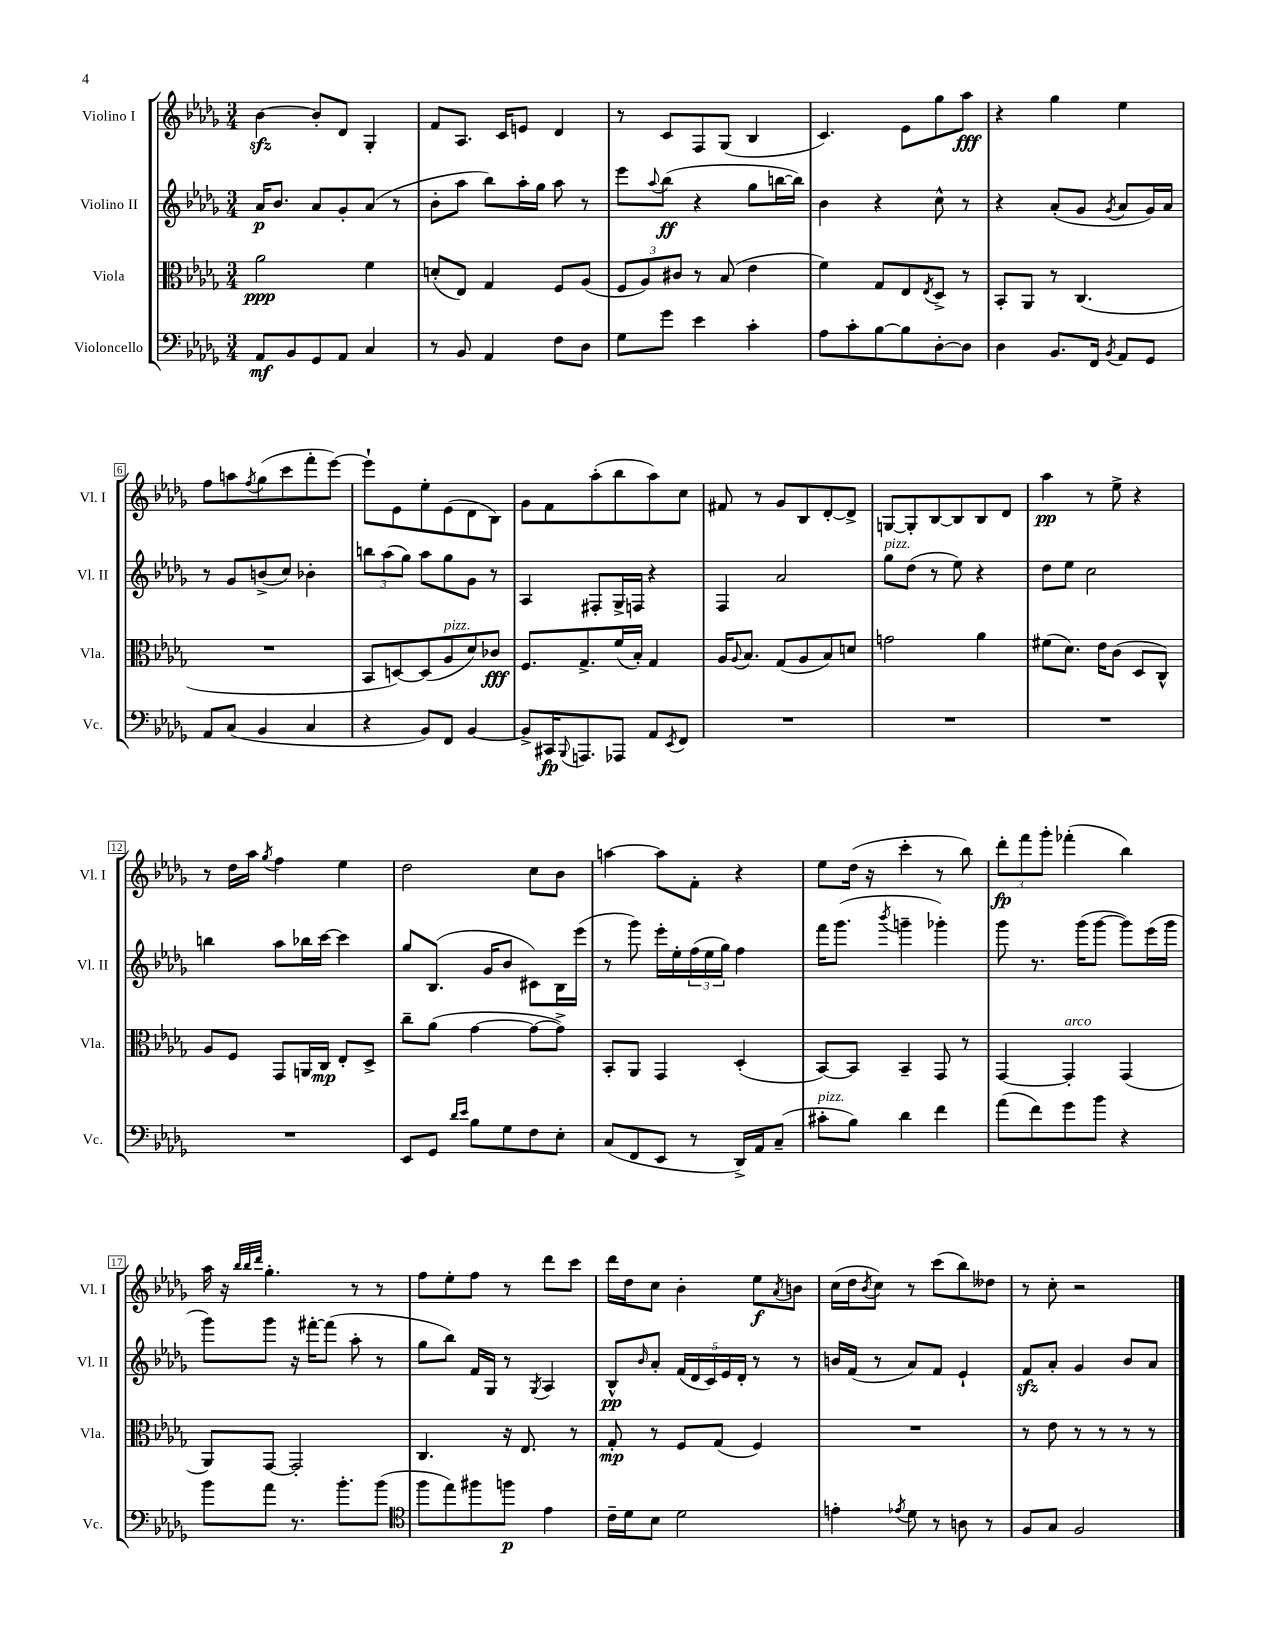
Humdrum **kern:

**kern	**kern	**kern	**kern
*staff4	*staff3	*staff2	*staff1
*clefF4	*clefC3	*clefG2	*clefG2
*k[b-e-a-d-g-]	*k[b-e-a-d-g-]	*k[b-e-a-d-g-]	*k[b-e-a-d-g-]
*M3/4	*M3/4	*M3/4	*M3/4
8AA-	2a-	16a-	[4b-
.	.	8.b-	.
8BB-	.	.	.
8GG-	.	8a-	8b-']
8AA-	.	8g-'	8d-
4C	4f	(8a-	4G-'
.	.	8r	.
=	=	=	=
8r	(8d'	8b-'	8f
8BB-	8E-)	8aa-	8.A-
4AA-	4G-	8bb-)	.
.	.	.	16c
.	.	16aa-'	8e
.	.	16gg-	.
8F	8F	8aa-	4d-
8D-	(8A-	8r	.
=	=	=	=
8G-	12F	8eee-	8r
.	12A-)	.	.
.	.	8qqaa-	.
8g-	.	(8bb-	8c
.	12c#	.	.
4e-	8r	4r	8F
.	(8B-	.	(8G-
4c'	4e-	8gg-	4B-
.	.	[16bb	.
.	.	16bb])	.
=	=	=	=
8A-	4f)	4b-	4.c)
8c'	.	.	.
[8B-	8G-	4r	.
8B-]	8E-	.	8e-
.	8qE-	.	.
[8D-'	8D-^	8cc^^	8gg-
8D-]	8r	8r	8aa-
=	=	=	=
4D-	8BB-'	4r	4r
.	8AA-	.	.
8.BB-	8r	(8a-'	4gg-
.	(4.C	8g-	.
16FF	.	.	.
8qBB-	.	8qg-	.
8AA-	.	8a-	4ee-
8GG-	.	16g-)	.
.	.	16a-	.
=	=	=	=
8AA-	2.r	8r	8ff
(8C	.	8g-	8aa
.	.	.	8qff
4BB-	.	(8b^	(8gg-
.	.	8cc)	8ccc
4C	.	4b-'	8fff'
.	.	.	[8eee-)
=	=	=	=
4r	8BB-	12bb	8eee-`]
.	.	(12aa-	.
.	[8D)	.	8e-
.	.	12gg-)	.
8BB-)	(8D]	8aa-	8ee-'
8FF	8A-	8gg-	(8e-
[4BB-	8d-)	8g-	8d-
.	8c-	8r	8B-)
=	=	=	=
8BB-^]	8.F	4A-	8g-
16CC#	.	.	8f
8qqBBB-	.	.	.
8.AAA	8.G-^	.	.
.	.	8F#'	(8aa-'
8AAA-	(16f	16G-^	8bb-
.	16B-')	16F	.
8AA-	4G-	4r	8aa-)
8qEE-	.	.	.
8FF	.	.	8cc
=	=	=	=
2.r	16A-	4F	8f#
.	8qqA-	.	.
.	8.B-	.	.
.	.	.	8r
.	(8G-	2a-	8g-
.	8A-	.	8B-
.	8B-)	.	[8d-'
.	8d	.	8d-^]
=	=	=	=
2.r	2g	8gg-	[8G
.	.	(8dd-	8G']
.	.	8r	[8B-
.	.	8ee-)	8B-]
.	4a-	4r	8B-
.	.	.	8d-
=	=	=	=
2.r	(8f#	8dd-	4aa-
.	8.d-)	8ee-	.
.	.	2cc	8r
.	16e-	.	.
.	(8c	.	8ee-^
.	8D-	.	4r
.	8C^^)	.	.
=	=	=	=
2.r	8A-	4bb	8r
.	8F	.	16dd-
.	.	.	16aa-
.	.	.	8qgg-
.	8GG-	8aa-	4ff
.	16AA	16bb-	.
.	16C	[16ccc	.
.	8E-'	4ccc]	4ee-
.	8D-^	.	.
=	=	=	=
8EE-	8cc~	8gg-	2dd-
8GG-	(8a-	(8.B-	.
16qqd-	.	.	.
16qqe-	.	.	.
8B-	[4g-	.	.
.	.	16g-	.
8G-	.	8b-	.
8F	8g-_	8c#)	8cc
8E-'	8g-^])	16B-	8b-
.	.	(16eee-	.
=	=	=	=
(8C	8BB-'	8r	[4aa
8FF	8AA-	8ggg-)	.
8EE-	4GG-	16eee-'	8aa]
.	.	16ee-'	.
8r	.	(24ff	8f'
.	.	24ee-	.
.	.	24gg-)	.
16DD-^)	(4D-'	4ff	4r
16AA-	.	.	.
(8C~	.	.	.
=	=	=	=
8c#'	[8BB-)	16fff	8ee-
.	.	(8.ggg-	.
8B-)	8BB-]	.	(16dd-
.	.	.	16r
.	.	8qbbb-	.
4d-	4BB-~	4ggg~	4ccc'
4f	8GG-	4ggg-')	8r
.	8r	.	8bb-)
=	=	=	=
(8a-	[4GG-	8ggg-	12ddd-'
.	.	.	12fff
8f)	.	8.r	.
.	.	.	12ggg-'
8g-	4GG-']	.	(4fff-'
.	.	(16ggg-	.
8b-	.	[8ggg-	.
4r	(4GG-	8ggg-])	4bb-)
.	.	(16eee-	.
.	.	16ggg-	.
=	=	=	=
8b-	8AA-)	8ggg-)	16aa-
.	.	.	16r
.	.	.	32qqbb-
.	.	.	32qqbb-
.	.	.	32qqddd-
8a-	[8GG-	8ggg-	4.gg-'
8.r	2GG-']	16r	.
.	.	[16fff#'	.
.	.	(8fff#]	.
8.b-'	.	.	.
.	.	8aa-'	8r
(8b-	.	8r	8r
=	=	=	=
*clefC4	*	*	*
8ff	4.C	8gg-	8ff
8ee-)	.	8bb-)	8ee-'
8ff#	.	16f	8ff
.	.	16G-	.
8ff	16r	8r	8r
.	8.E-	.	.
.	.	8qG-	.
4e-	.	4A-	8ddd-
.	8r	.	8ccc
=	=	=	=
16c~	8G-'	8B-^^	16ddd-
16d-	.	.	16dd-
.	.	16qqb-	.
8B-	8r	8a-'	8cc
2d-	8F	(20f	4b-'
.	.	20d-	.
.	.	20c)	.
.	(8G-	.	.
.	.	20e-	.
.	.	20d-'	.
.	4F)	8r	8ee-
.	.	.	8qa-
.	.	8r	8b
=	=	=	=
4e'	2.r	16b	(16cc
.	.	(16f	16dd-
.	.	.	8qb-
.	.	8r	8cc)
8qe-	.	.	.
8d-	.	8a-)	8r
8r	.	8f	(8ccc
8A	.	4e-`	8bb-)
8r	.	.	8dd--
=	=	=	=
8F	8r	8f	8r
8G-	8e-	8a-'	8cc'
2F	8r	4g-	2r
.	8r	.	.
.	8r	8b-	.
.	8r	8a-	.
==	==	==	==
*-	*-	*-	*-
